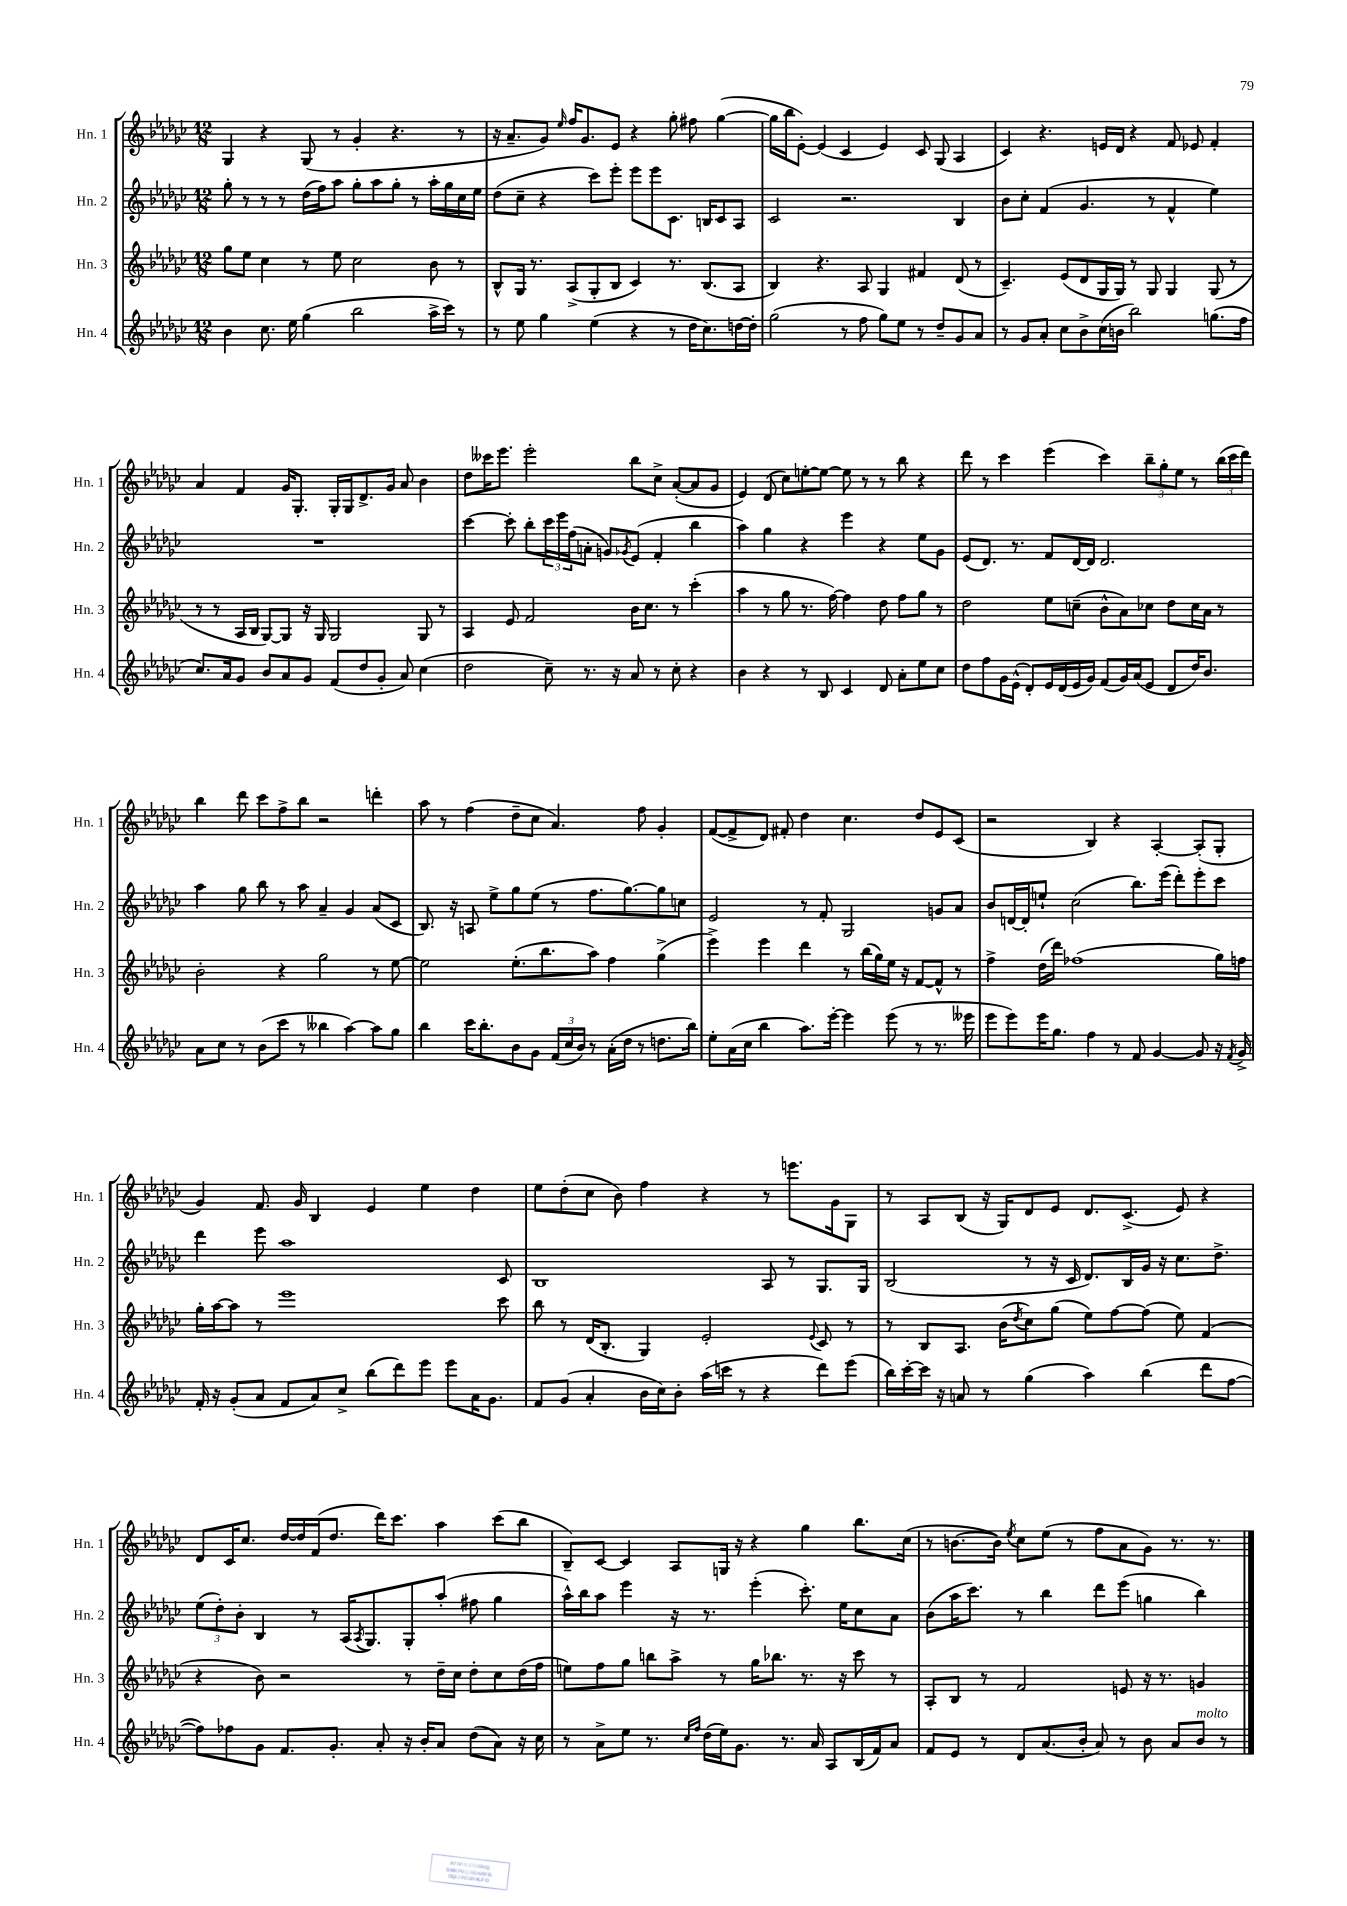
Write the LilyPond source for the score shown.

<<
\new StaffGroup <<
\new Staff = "s0" \with { instrumentName = "Hn. 1" shortInstrumentName = "Hn. 1" } {
    \clef treble \key ges \major \numericTimeSignature \time 12/8
    ges4 r4 ges8( r8 ges'4-. r4. r8 |
    r16 aes'8.-- ges'8) \grace { ees''16 } f''16 ges'8. ees'8 r4 ges''8-. fis''8 ges''4~( |
    ges''16 bes''16 ees'8~-.) ees'4( ces'4 ees'4) ces'8 ges8( aes4 |
    ces'4) r4. e'16 des'16 r4 f'8 ees'8 f'4-. |
    aes'4 f'4 ges'16 ges8.-. ges16-. ges16 des'8.-> ges'16 aes'8 bes'4 |
    des''8 ceses'''16 ees'''8. ees'''2-. bes''8 ces''8-> aes'8~-.( aes'8 ges'8 |
    ees'4) des'8( ces''8) e''8~-. e''8~ e''8 r8 r8 bes''8 r4 |
    des'''8 r8 ces'''4 ees'''4( ces'''4) \tuplet 3/2 { bes''8-- ges''8-. ees''8 } r8 \tuplet 3/2 { bes''16( ces'''16 des'''16) } |
    bes''4 des'''8 ces'''8 f''8-> bes''8 r2 d'''4-. |
    aes''8 r8 f''4( des''8-- ces''8 aes'4.) f''8 ges'4-. |
    f'8~( f'8-> des'8) fis'8-. des''4 ces''4. des''8 ees'8 ces'8( |
    r2 bes4) r4 aes4~-. aes8-.( ges8-. |
    ges'4) f'8. ges'16 bes4 ees'4 ees''4 des''4 |
    ees''8 des''8-.( ces''8 bes'8) f''4 r4 r8 e'''8. ges'16 ges8 |
    r8 aes8 bes8( r16 ges16) des'8 ees'8 des'8. ces'8.->( ees'8) r4 |
    des'8 ces'16 ces''8. des''16~ des''16 f'16( des''8. des'''16) ces'''8. aes''4 ces'''8( bes''8 |
    bes8--) ces'8~ ces'4 aes8 g16 r16 r4 ges''4 bes''8. ces''16( |
    r8 b'8.~ b'16) \acciaccatura { ees''8 } ces''8 ees''8( r8 f''8 aes'8 ges'8) r8. r8. \bar "|." |
}
\new Staff = "s1" \with { instrumentName = "Hn. 2" shortInstrumentName = "Hn. 2" } {
    \clef treble \key ges \major \numericTimeSignature \time 12/8
    ges''8-. r8 r8 r8 des''16( f''16) aes''8 ges''8-. aes''8 ges''8-. r8 aes''16-. ges''16 ces''16 ees''16 |
    des''8( ces''8-- r4 ces'''8) ees'''8-. ees'''8 ees'''8 ces'8. b16 ces'8 aes8 |
    ces'2 r2. bes4 |
    bes'8 ces''8-. f'4( ges'4. r8 f'4-^ ees''4) |
    R1. |
    ces'''4~ ces'''8-. bes''8-. \tuplet 3/2 { ces'''16 ees'''16 f''16( } a'8-. g'8) \acciaccatura { ges'8 } ees'8( f'4-. bes''4 |
    aes''4) ges''4 r4 ees'''4 r4 ees''8 ges'8 |
    ees'8( des'8.) r8. f'8 des'16~ des'16 des'2. |
    aes''4 ges''8 bes''8 r8 aes''8 aes'4-- ges'4 aes'8( ces'8 |
    bes8.) r16 a8 ees''8-> ges''8 ees''8( r8 f''8. ges''8.~) ges''8 c''8 |
    ees'2 r8 f'8-. ges2 g'8 aes'8 |
    bes'8 d'16~ d'16-. e''8-! ces''2( bes''8.) ees'''16( des'''8-.) ees'''8-. ces'''8 |
    des'''4 ees'''8 aes''1 ces'8 |
    bes1 aes8 r8 ges8. ges16 |
    bes2( r8 r16 ces'16 des'8.) bes16 ges'16 r16 ces''8. des''8.-> |
    \tuplet 3/2 { ees''8( des''8-.) bes'8-. } bes4 r8 aes16( \acciaccatura { aes8 } ges8.) ges8-. aes''8-.( fis''8 ges''4 |
    aes''16-^) bes''16 aes''8 ees'''4 r16 r8. ees'''4-.( ces'''8.-.) ees''16 ces''8 aes'8 |
    bes'8( aes''16 ces'''8.) r8 bes''4 des'''8 ees'''8( g''4 bes''4) \bar "|." |
}
\new Staff = "s2" \with { instrumentName = "Hn. 3" shortInstrumentName = "Hn. 3" } {
    \clef treble \key ges \major \numericTimeSignature \time 12/8
    ges''8 ees''8 ces''4 r8 ees''8 ces''2 bes'8 r8 |
    bes8-^ ges16 r8. aes8->( ges8-. bes8 ces'4) r8. bes8.( aes8 |
    bes4) r4. aes8 ges4 fis'4 des'8( r8 |
    ces'4.--) ees'8( des'8 ges16 ges16) r8 ges8 ges4 ges8( r8 |
    r8 r8 aes16 bes16 ges8~) ges8 r16 ges16 ges2 ges8 r8 |
    aes4 ees'8 f'2 bes'16 ces''8. r8 ces'''4-.( |
    aes''4 r8 ges''8 r8. f''16~) f''4 des''8 f''8 ges''8 r8 |
    des''2 ees''8 c''8--( bes'8-^ aes'8) ces''8 des''8 ces''16 aes'16 r8 |
    bes'2-. r4 ges''2 r8 ees''8~ |
    ees''2 ees''8.-.( bes''8. aes''8) f''4 ges''4->( |
    ees'''4->) ees'''4 des'''4 r8 bes''16( ges''16) ees''16 r16 f'8~ f'8-^ r8 |
    f''4-> des''16( des'''16) fes''1( ges''16) f''16 |
    ges''16-. aes''16~ aes''8 r8 ees'''1 ces'''8 |
    bes''8 r8 des'16( bes8.-. ges4) ees'2-. \appoggiatura { ees'8 } ces'8 r8 |
    r8 bes8 aes8. bes'16( \acciaccatura { des''8 } ces''8) ges''8( ees''8) f''8~ f''8( ees''8) f'4( |
    r4 bes'8) r2 r8 des''16-- ces''16 des''8-. ces''8 des''16( f''16 |
    e''8) f''8 ges''8 b''8 aes''8-> r8 ges''16 bes''8. r8. r16 ces'''8 r8 |
    aes8-. bes8 r8 f'2 e'8 r16 r8. g'4 \bar "|." |
}
\new Staff = "s3" \with { instrumentName = "Hn. 4" shortInstrumentName = "Hn. 4" } {
    \clef treble \key ges \major \numericTimeSignature \time 12/8
    bes'4 ces''8. ees''16 ges''4( bes''2 aes''16-> ces'''16) r8 |
    r8 ees''8 ges''4 ees''4( r4 r8 des''16 ces''8.) d''16~ d''16-. |
    ges''2( r8 f''8 ges''8) ees''8 r8 des''8-- ges'8 aes'8 |
    r8 ges'8 aes'8-. ces''8 bes'8-> ces''16( b'16 bes''2) g''8.( f''16 |
    ces''8.) aes'16 ges'8 bes'8 aes'8 ges'8 f'8( des''8 ges'8-. aes'8) ces''4( |
    des''2 ces''8--) r8. r16 aes'8 r8 ces''8-. r4 |
    bes'4 r4 r8 bes8 ces'4 des'8 aes'8-. ees''8 ces''8 |
    des''8 f''8 ges'16 ees'16-^( des'8-.) ees'16 des'16( ees'16 ges'16) f'8( ges'16) aes'16( ees'8 des'8 des''16) bes'8. |
    aes'8 ces''8 r8 bes'8( ces'''8 r8 beses''4 aes''4~) aes''8 ges''8 |
    bes''4 ces'''16 bes''8.-. bes'8 ges'8 \tuplet 3/2 { f'16( ces''16 bes'16) } r8 aes'16-.( des''16 r8 d''8. bes''16) |
    ees''8-. aes'16( ces''16 bes''4 aes''8.) ees'''16~-. ees'''4 ees'''8( r8 r8. eeses'''16 |
    ees'''8 ees'''8) ees'''16 ges''8. f''4 r8 f'8 ges'4~ ges'8 r16 \acciaccatura { f'8 } ges'16-> |
    f'16-. r16 ges'8-.( aes'8 f'8 aes'8) ces''8-> bes''8( des'''8) ees'''8 ees'''8 aes'16 ges'8. |
    f'8 ges'8( aes'4-. bes'16 ces''16) bes'8-. aes''16( c'''16 r8 r4 des'''8) ees'''8( |
    bes''16) ces'''16~-. ces'''16 r16 a'8 r8 ges''4( aes''4) bes''4( des'''8 f''8~ |
    f''8) fes''8 ges'8 f'8. ges'8.-. aes'8-. r16 bes'16-. aes'8 des''8( aes'8) r16 ces''16 |
    r8 aes'8-> ees''8 r8. \grace { ces''16 f''16 } des''16( ees''16) ges'8. r8. aes'16 aes8 bes16( f'16) aes'8 |
    f'8 ees'8 r8 des'8 aes'8.( bes'16-. aes'8) r8 bes'8 aes'8 bes'8^\markup { \italic "molto" } r8 \bar "|." |
}
>>
>>
\layout { \context { \Score \remove "Bar_number_engraver" } }
